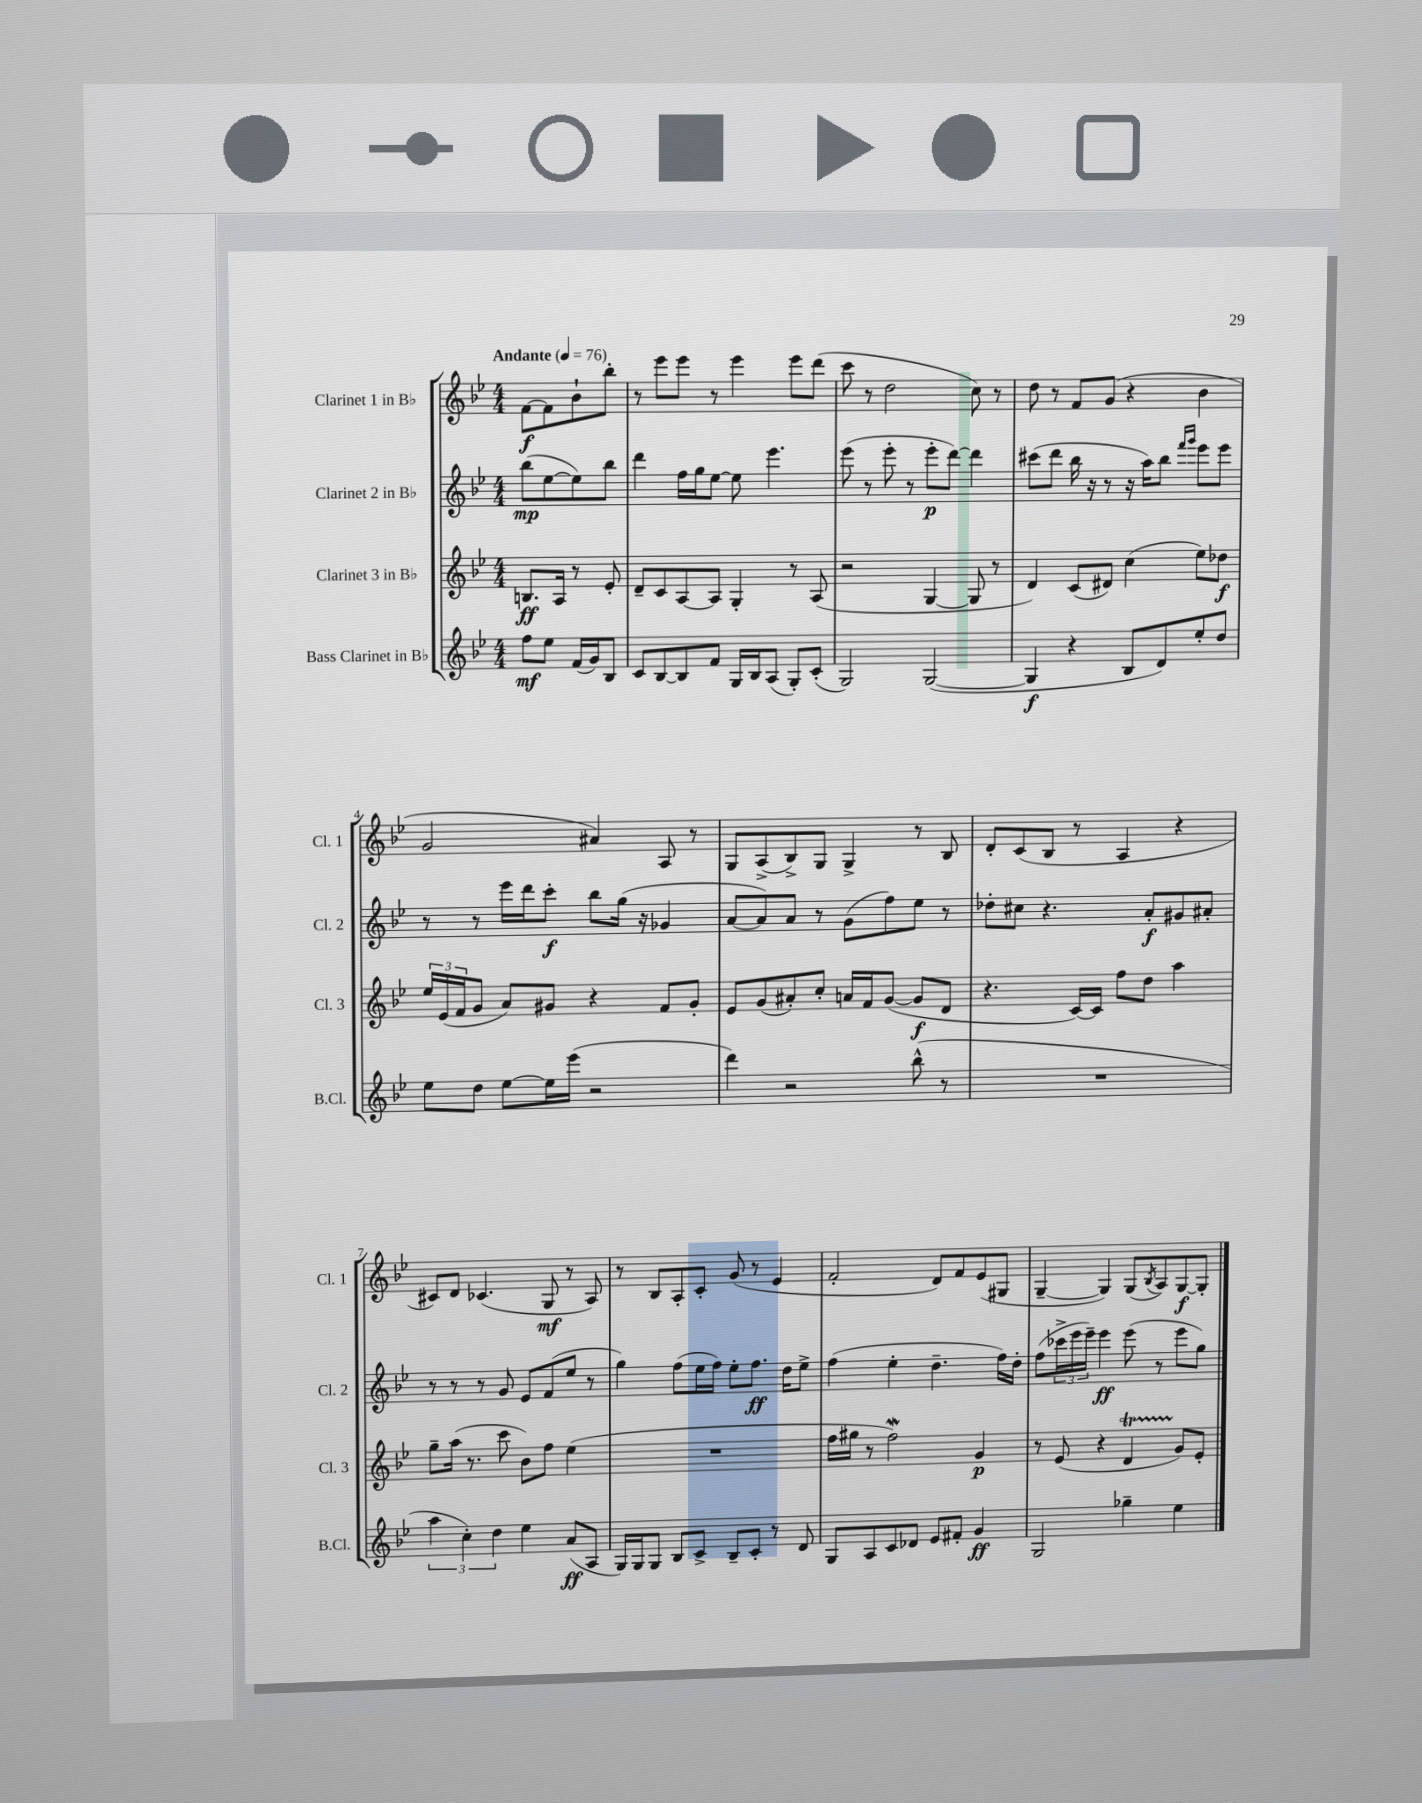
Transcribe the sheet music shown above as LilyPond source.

<<
\new StaffGroup <<
\new Staff = "s0" \with { instrumentName = "Clarinet 1 in Bb" shortInstrumentName = "Cl. 1" } {
    \clef treble \key bes \major \numericTimeSignature \time 4/4 \partial 2 \tempo "Andante" 4 = 76
    f'8~\f f'8 bes'8-! bes''8-. |
    r8 ees'''8 ees'''8 r8 ees'''4 ees'''8 d'''8( |
    c'''8 r8 d''2 c''8) r8 |
    d''8 r8 f'8 g'8( r4 bes'4 |
    g'2 ais'4) a8 r8 |
    g8 a8->( bes8->) g8 g4-> r8 bes8 |
    d'8-. c'8( bes8 r8 a4 r4 |
    cis'8) d'8 ces'4.( g8\mf r8 a8) |
    r8 bes8 a8-. c'8-. g'8( r8 ees'4 |
    f'2-. d'8) f'8 ees'8( gis8 |
    g4~-- g4) g8( \acciaccatura { bes8 } a8) g8~\f g8-. \bar "|." |
}
\new Staff = "s1" \with { instrumentName = "Clarinet 2 in Bb" shortInstrumentName = "Cl. 2" } {
    \clef treble \key bes \major \numericTimeSignature \time 4/4 \partial 2
    bes''8\mp( ees''8~ ees''8) bes''8 |
    d'''4 f''16 g''16 ees''8~ ees''8 ees'''4. |
    ees'''8( r8 ees'''8-. r8 ees'''8-.\p d'''8~) d'''4 |
    cis'''8( d'''8 bes''16 r16 r8 r16 a''16) bes''8 \grace { f'''16 g'''16 } ees'''8 ees'''8 |
    r8 r8 ees'''16 d'''16 c'''8-.\f bes''8 g''16( r16 ges'4 |
    a'8~ a'8) a'8 r8 g'8( f''8) ees''8 r8 |
    des''8-. cis''8 r4. a'8-.\f gis'8 ais'8-. |
    r8 r8 r8 g'8 ees'8 f'8( ees''8 r8 |
    g''4) f''8( ees''16 f''16) ees''8-. f''8.\ff d''16 ees''8-> |
    f''4( ees''4-. d''4.-- f''16) d''16-. |
    f''8( \tuplet 3/2 { ces'''16-> ees'''16 ees'''16--) } ees'''4\ff ees'''8( r8 ees'''8 g''8) \bar "|." |
}
\new Staff = "s2" \with { instrumentName = "Clarinet 3 in Bb" shortInstrumentName = "Cl. 3" } {
    \clef treble \key bes \major \numericTimeSignature \time 4/4 \partial 2
    b8.\ff a16 r8 ees'8-. |
    d'8-- c'8 a8~ a8 g4-. r8 a8( |
    r2 g4~ g8 r8 |
    d'4) c'8( dis'8) c''4( ees''8) des''8\f |
    \tuplet 3/2 { ees''16 ees'16( f'16 } g'8 a'8) gis'8 r4 f'8 gis'8-. |
    ees'8 g'8( ais'8-.) c''8-. a'16 f'16 g'8~( g'8\f d'8 |
    r4. c'16~) c'16 f''8 d''8 a''4 |
    g''8-- a''16( r8. c'''8 bes'8) f''8 ees''4( |
    R1 |
    f''16 gis''16 r8 f''2\mordent) g'4\p |
    r8 ees'8( r4 d'4\startTrillSpan g'8\stopTrillSpan) ees'8-. \bar "|." |
}
\new Staff = "s3" \with { instrumentName = "Bass Clarinet in Bb" shortInstrumentName = "B.Cl." } {
    \clef treble \key bes \major \numericTimeSignature \time 4/4 \partial 2
    f''8\mf ees''8 f'16( g'16) bes8 |
    c'8 bes8~ bes8 f'8 g16 bes16 a8( g8-.) c'8-.( |
    g2) g2~( |
    g4\f r4 bes8 d'8) ees''8-. d''8 |
    ees''8 d''8 ees''8~ ees''16 ees'''16( r2 |
    d'''4) r2 bes''8-^( r8 |
    R1 |
    \tuplet 3/2 { a''4 c''4-.) d''4 } ees''4 a'8\ff( a8 |
    g16) g16 g8 bes8 c'8-> bes8-- c'8-. r8 d'8 |
    g8 a8 c'8 des'8 ees'8 fis'8-. g'4\ff |
    g2 ges''4-- ees''4 \bar "|." |
}
>>
>>
